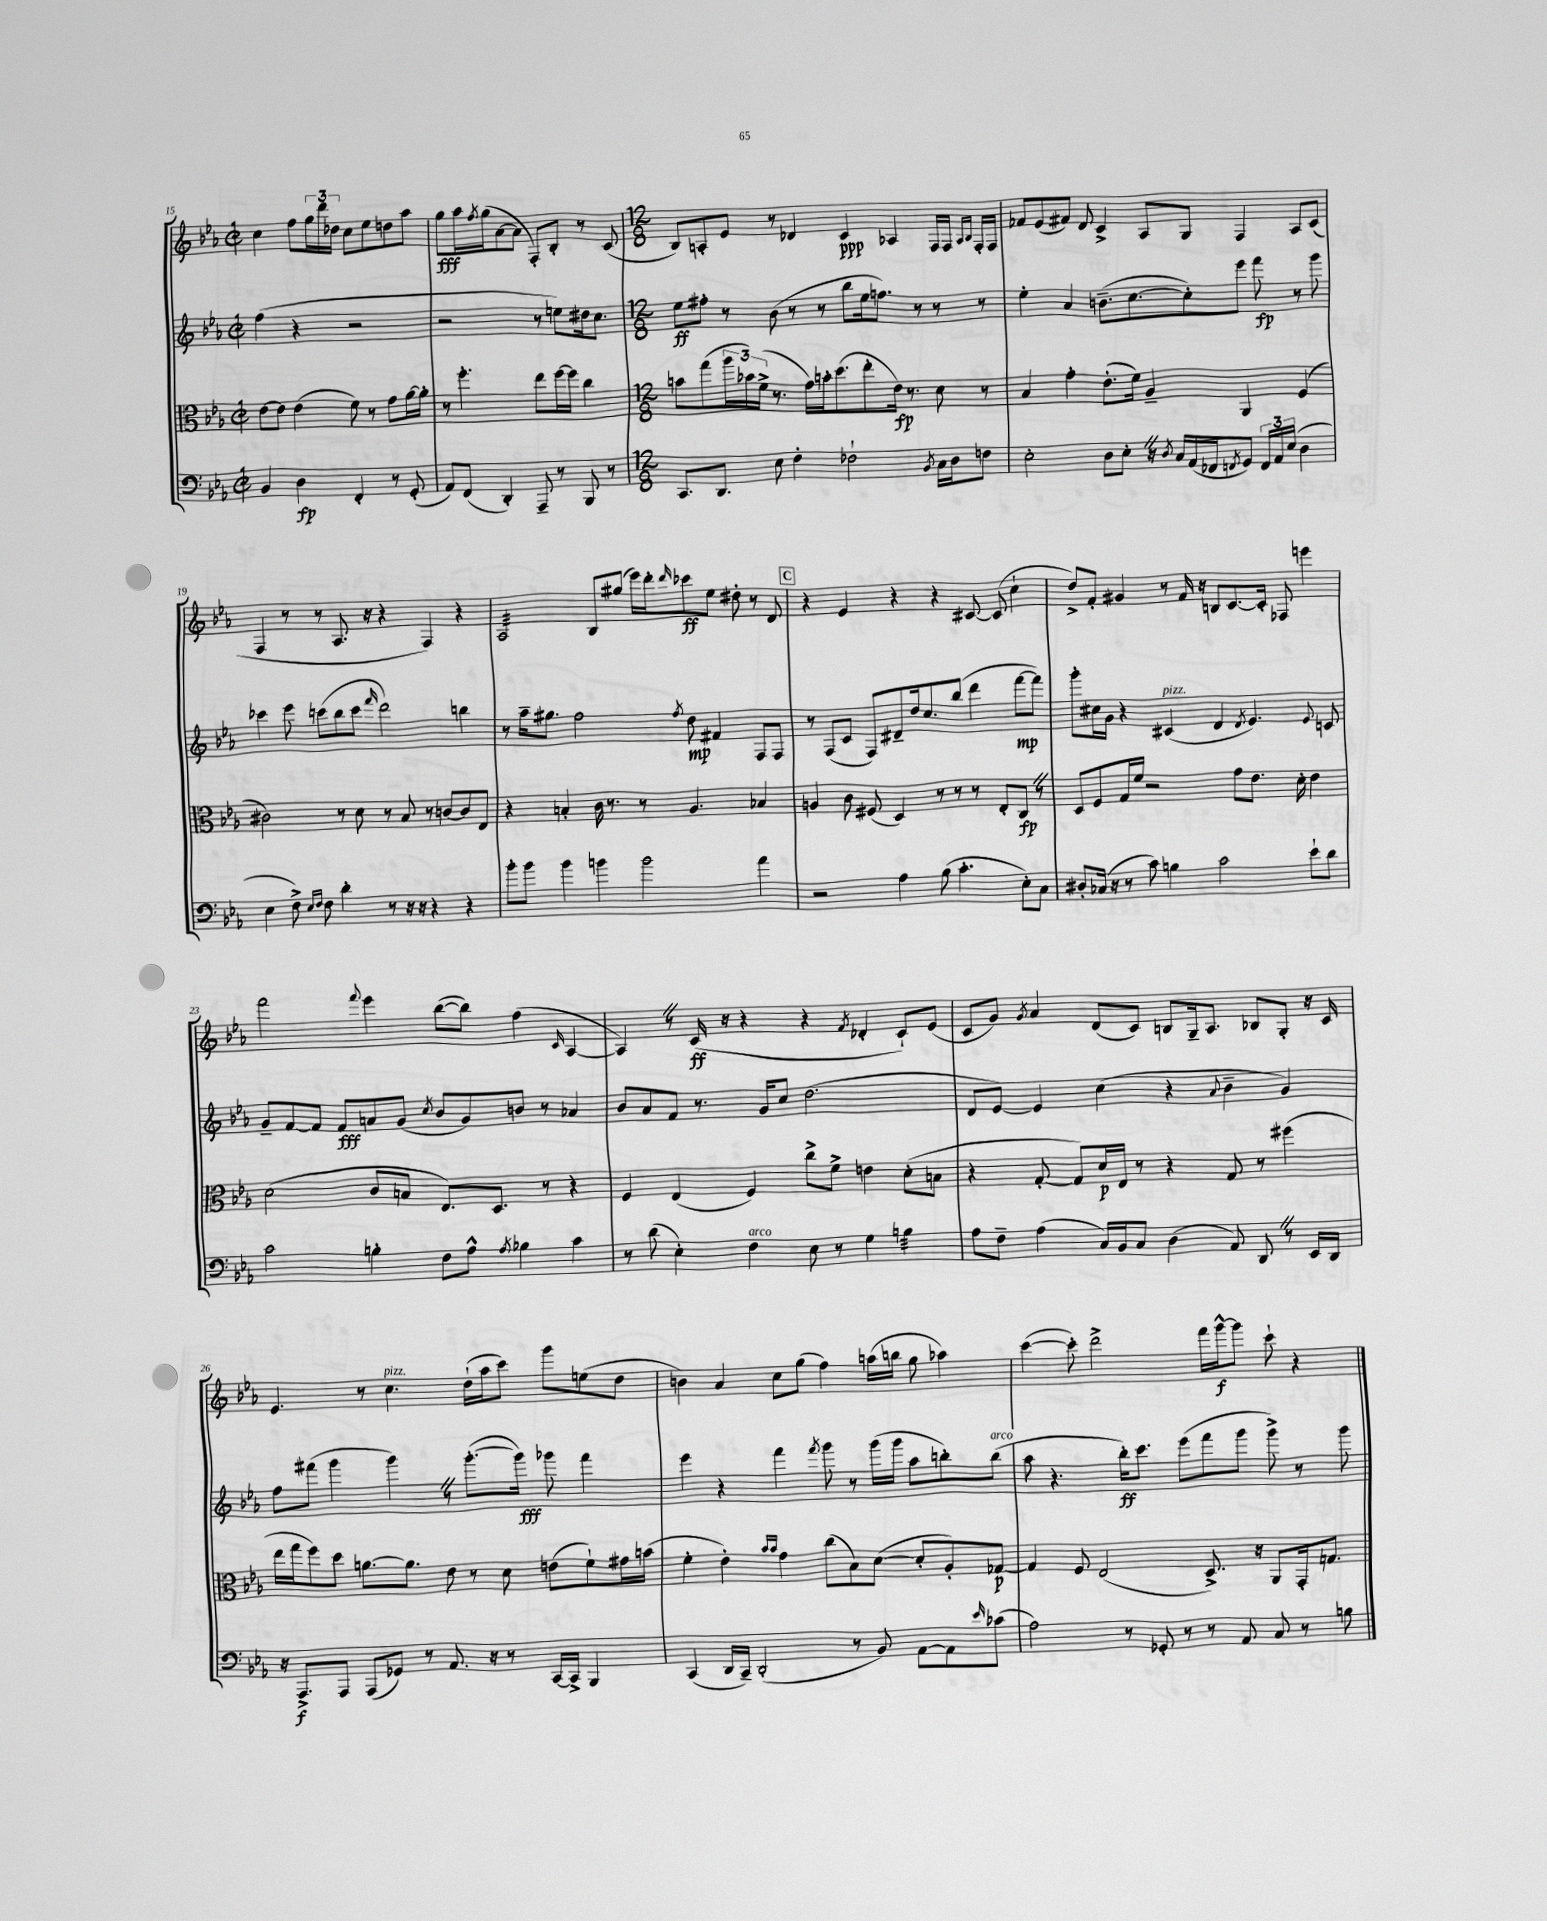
<<
\new StaffGroup <<
\new Staff = "s0" {
    \clef treble \key ees \major \defaultTimeSignature \time 2/2
    c''4 f''8 \tuplet 3/2 { g''16 d'''16 des''16 } c''8 ees''8 d''8 aes''8 |
    g''8\fff aes''16 \acciaccatura { f''8 } g''16( aes'8~ aes'8 f8-.) bes8-. r8 c'8( |
    \numericTimeSignature \time 12/8 bes8) a8-. ees'8 r8 des'4 c'4\ppp aes4 f16 f16 \grace { aes16 bes16 } f16-. f16 |
    fes'8 ees'8( fis'8) d'8 c'4-> aes8 g8 f4 aes8 c'8( |
    f4 r8 r8 aes8. r16 r4 f4) r4 |
    aes2:32 bes8 gis''8( ees'''16) d'''16-. \grace { d'''16 } ces'''8\ff ees''8 dis''8-. r8 d'8 |
    \mark \markup { \box "C" } r4 ees'4 r4 r4 cis'8~ cis'8( c''4-! |
    d''8->) f'8-. gis'4 r8 f'16 r16 b8 c'8.~ c'16-. fes8 e'''4 |
    f'''2 \appoggiatura { f'''8 } ees'''4 bes''8~( bes''8) f''4( \grace { c'16 } aes4~ |
    aes4) \once \override BreathingSign.text = \markup { \musicglyph "scripts.caesura.straight" } \breathe r8 c'16\ff( r16 r4 r4 \acciaccatura { f'8 } des'4-. c'8-!) ees'8( |
    c'8 g'8) \acciaccatura { g'8 } aes'4 d'8( c'8) b8 g16-- aes8. bes8 g8-. r16 c'16 |
    ees'4. r8 c''4.^\markup { \italic "pizz." } d''16-!( aes''16 c'''8) g'''8 e''8( d''8 |
    b'4) aes'4 c''8 g''8( f''4) a''16( b''16 g''8 aes''4) |
    c'''4~( c'''8-.) d'''2-> f'''16 g'''16~-^\f g'''8 c'''8-! r4 \bar "|." |
}
\new Staff = "s1" {
    \clef treble \key ees \major \defaultTimeSignature \time 2/2
    f''4( r4 r2 |
    r2 r8 e''8) dis''16 c''8. |
    \numericTimeSignature \time 12/8 ees''8\ff fis''8-. r8 bes'8( r8 r8 bes''8 ees''16 f''8.) r8 r8 r8 |
    ees''4-. aes'4 b'8.--( c''8.~ c''8-.) ees'''8 f'''8\fp r8 g'''8 |
    ces'''4 ees'''8 c'''8( bes''8 c'''8 \grace { f'''16 } d'''2) b''4 |
    r8 aes''16-- gis''8. f''2 \acciaccatura { f''8 } d''8\mp fis'4 f8 f8 |
    \mark \markup { \box "C" } r8 f8( c'8 f8) dis'8-- d''16 c''8. bes''8( d'''4 f'''8~\mp f'''8) |
    g'''8-. cis''16 g'16 r4 cis'4^\markup { \italic "pizz." }( d'4 \acciaccatura { d'8 } ees'4.) \appoggiatura { ees'8 } c'8 |
    g'8-- f'8~ f'8 f'8\fff a'8 g'8( \acciaccatura { c''8 } bes'8 g'8) b'8 r8 aes'4 |
    bes'8 aes'8 f'8 r8. g'16 c''8 d''2.( |
    d'8 ees'8~) ees'4 c''4( r4 \appoggiatura { aes'8 } bes'4-- g'4) |
    f''8 fis'''8( g'''4 g'''4) \once \override BreathingSign.text = \markup { \musicglyph "scripts.caesura.straight" } \breathe r8 g'''8.~-.( g'''16\fff) ges'''8 fis'''4 |
    ees'''4 r4 f'''4 \acciaccatura { f'''8 } g'''8 r8 g'''16( g'''16 aes''8 b''8-.) b''8^\markup { \italic "arco" }( |
    aes''8 r4. bes''16-.\ff) c'''8. ees'''8( f'''8 g'''8 g'''8->) r8 g'''8 \bar "|." |
}
\new Staff = "s2" {
    \clef alto \key ees \major \defaultTimeSignature \time 2/2
    ees'8~ ees'8 ees'4( f'8) r8 g'8 aes'16~ aes'16-. |
    r8 f''4.-. ees''8 f''16~ f''16 c''4 |
    \numericTimeSignature \time 12/8 b'8 g''8( \tuplet 3/2 { aes''16 bes'16) f'16->( } r8. g'16) b'16-. d''8.( ees''8-. ees'16\fp) r8. d'8 r8 |
    bes4 g'4-. ees'8.-.( f'16) aes4-- aes,4 f4( |
    cis'2) r8 d'8 r8 bes8 r8 c'8~ c'8 ees8 |
    r4 b4-. c'16 r8. r8 aes4. bes4 |
    \mark \markup { \box "C" } a4 c'8 fis8( d4) r8 r8 r8 ees8-. c8\fp \once \override BreathingSign.text = \markup { \musicglyph "scripts.caesura.straight" } \breathe r8 |
    d8 f8 g16 f'16 r2 g'8 ees'8. d'16-. ees'4 |
    d'2( c'8 b8 ees8.) d8. r8 r4 |
    f4 ees4( f4) c''8-> f'8-> e'4 d'8-.( b8 |
    r4 g8~-. g8) d'16\p ees16 r8 r4 g8 r8 fis''4( |
    ees''16 g''16 f''8) d''8 a'8.~ a'8. ees'8 r8 d'8 e'8( f'8-!) gis'16 b'16( |
    f'4-. ees'4-.) \grace { bes'16 bes'16 } g'4 c''8( bes8) d'8~( d'8-. aes8-.) ges8~\p |
    ges4 f8 ees2( d8.->) r16 aes,8 g,16-. g8. \bar "|." |
}
\new Staff = "s3" {
    \clef bass \key ees \major \defaultTimeSignature \time 2/2
    bes,4 d4\fp f,4-. r8 g,8-.( |
    aes,8) f,8( d,4-.) aes,,8-- r8 bes,,8 r8 |
    \numericTimeSignature \time 12/8 c,8. d,8. ees8 f4-. fes2-! \acciaccatura { bes,8 } c16 d16 f8 |
    ees2-. d8 ees8-. \once \override BreathingSign.text = \markup { \musicglyph "scripts.caesura.straight" } \breathe r16 \acciaccatura { d8 } c16 aes,16( fes,16 \acciaccatura { f,8 } g,8) \tuplet 3/2 { f,16 aes,16 ees16( } d4 |
    ees4 f8->) \grace { ees16 f16 } f8 d'4-. r8 r16 r16 r4 r4 |
    bes'8-. bes'8 bes'4 b'4 b'2 aes'4 |
    \mark \markup { \box "C" } r2 aes4 bes8( c'4.-. ees8-.) c8 |
    dis8-. ces16( r16 r8 c'8) b4 c'2 ees'8-! d'8 |
    c'2 b4-. f8 aes8-^ \acciaccatura { aes8 } bes4 c'4 |
    r8 d'8( ees4-.) f4^\markup { \italic "arco" } ees8 r8 g4 b4:32 |
    aes8 f8-- aes4( c16) bes,16 c8 d4( aes,8) d,8 \once \override BreathingSign.text = \markup { \musicglyph "scripts.caesura.straight" } \breathe r8 ees,16 d,16 |
    r16 aes,,8.->\f aes,,8 aes,,8( ges,8) r8 aes,8. r16 r8 c,16~ c,16-> bes,,4 |
    c,4( d,16 c,16--) d,2-.( r8 bes,8) aes,8~ aes,8 \grace { ees'16 } ces'8( |
    aes2) r8 ges,8-. r8 r8 aes,8 c8 r8 b8 \bar "|." |
}
>>
>>
\layout { \context { \Score currentBarNumber = #15 } }
